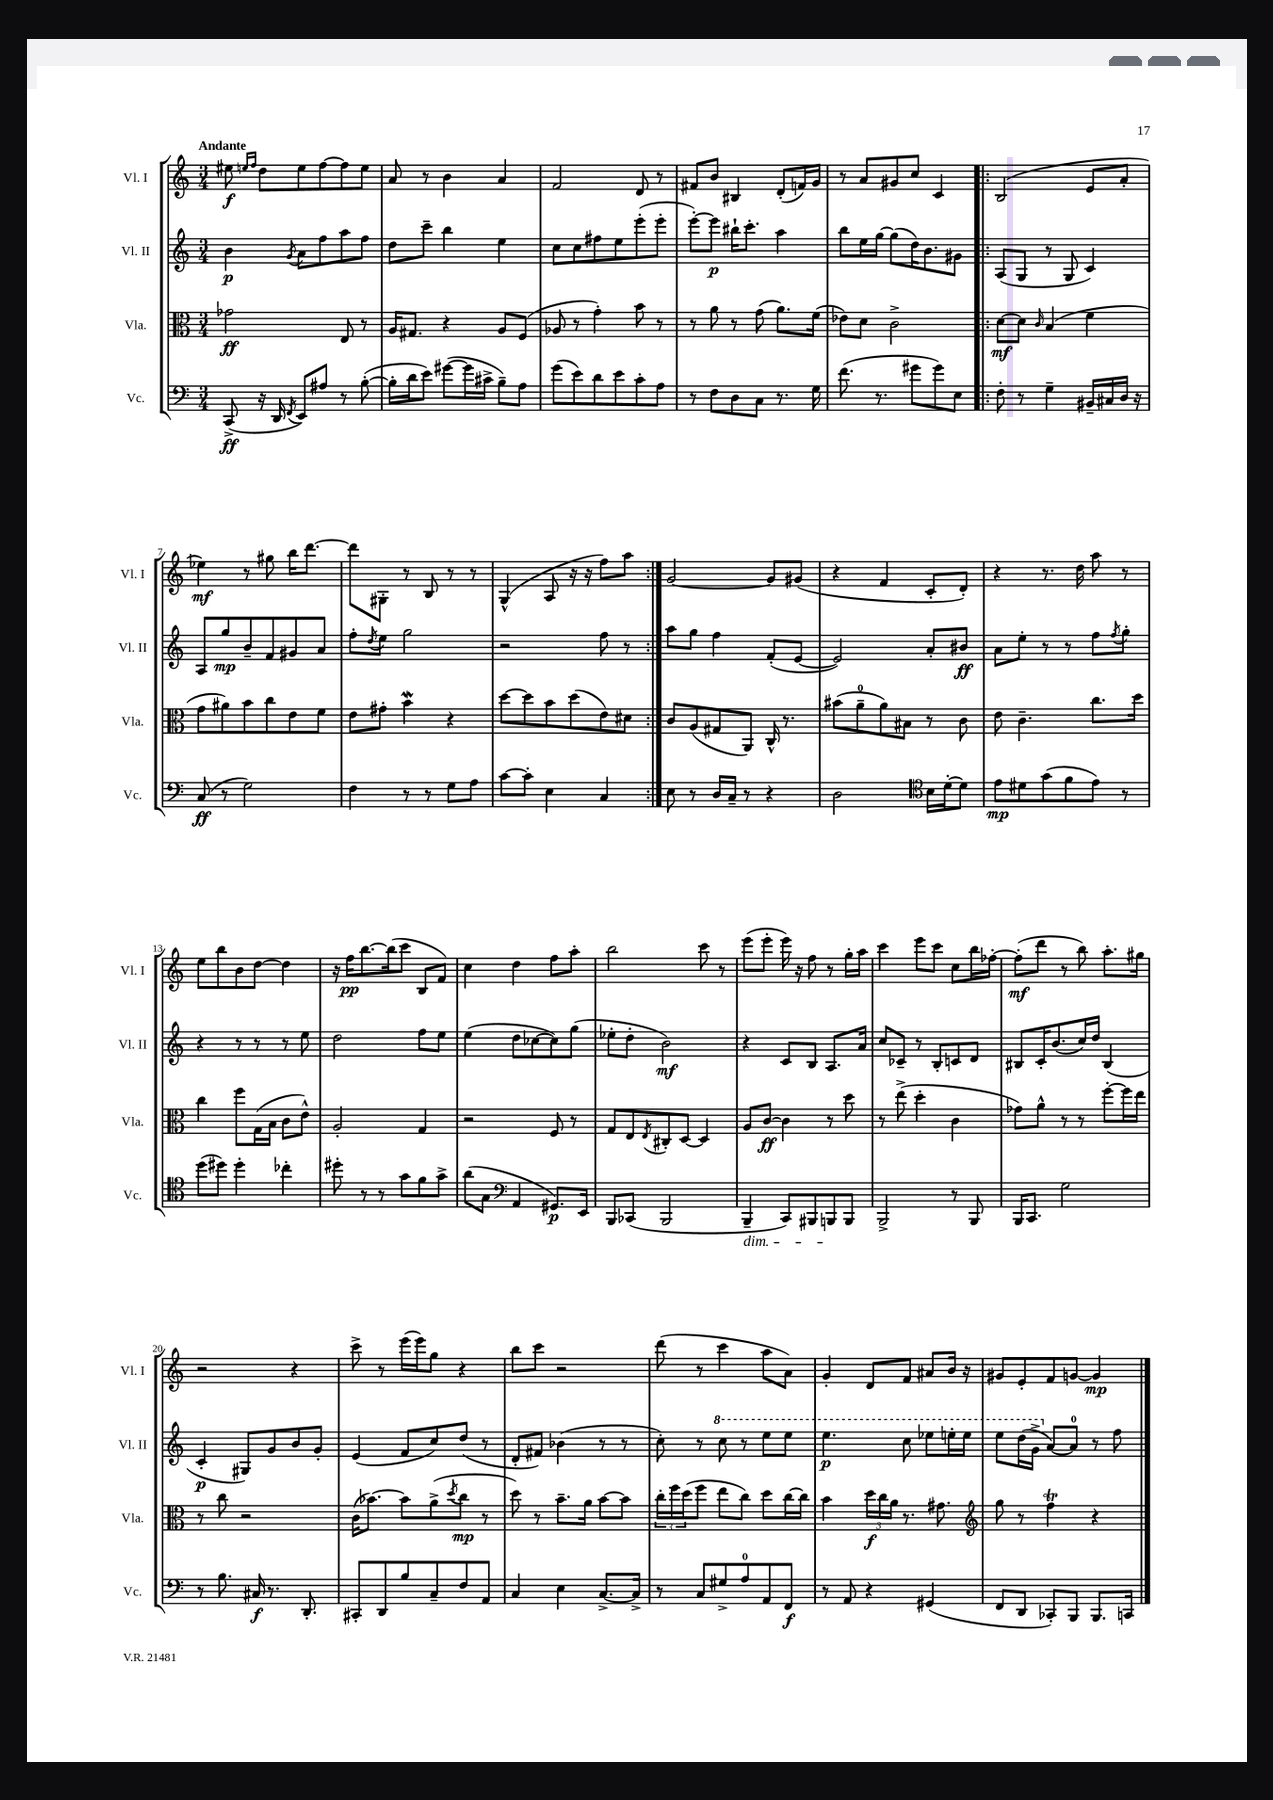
<<
\new StaffGroup <<
\new Staff = "s0" \with { instrumentName = "Vl. I" shortInstrumentName = "Vl. I" } {
    \clef treble \key c \major \numericTimeSignature \time 3/4 \tempo "Andante"
    eis''8\f \grace { e''16 f''16 } d''8 e''8 f''8~ f''8 e''8 |
    a'8 r8 b'4 a'4 |
    f'2 d'8 r8 |
    fis'8 b'8 bis4 d'8-.( f'16) g'16 |
    r8 a'8 gis'8 c''8 c'4 |
    \repeat volta 2 { b2( e'8 a'8-. |
    ees''4\mf) r8 gis''8 b''16 d'''8.~ |
    d'''8 gis8-. r8 b8 r8 r8 |
    g4-^( a8 r16 r16 f''8) a''8 | }
    g'2~ g'8 gis'8( |
    r4 f'4 c'8-. d'8-.) |
    r4 r8. d''16 a''8 r8 |
    e''8 b''8 b'8 d''8~ d''4 |
    r16 f''16\pp b''8.~ b''16( c'''8 b8 f'8) |
    c''4 d''4 f''8 a''8-. |
    b''2 c'''8 r8 |
    e'''8( e'''8-. e'''16) r16 f''8 r8 g''16-. a''16 |
    c'''4 e'''8 c'''8 c''8 b''16 fes''16~-. |
    fes''8-.\mf( d'''8 r8 b''8) a''8.-. gis''16 |
    r2 r4 |
    c'''8-> r8 e'''16( e'''16) g''8 r4 |
    b''8 c'''8 r2 |
    d'''8( r8 c'''4 a''8 a'8) |
    g'4-. d'8 f'8 ais'8 b'16 r16 |
    gis'8 e'8-. f'8 g'8~ g'4\mp \bar "|." |
}
\new Staff = "s1" \with { instrumentName = "Vl. II" shortInstrumentName = "Vl. II" } {
    \clef treble \key c \major \numericTimeSignature \time 3/4
    b'4\p \acciaccatura { g'8 } a'8 f''8 a''8 f''8 |
    d''8 c'''8-- b''4 e''4 |
    c''8 c''8 fis''8 e''8 e'''8-.( e'''8-. |
    e'''8~-.) e'''8\p bis''16-! c'''8.-. a''4 |
    b''8 e''16 g''16~ g''8( d''16) b'8. gis'8 |
    \repeat volta 2 { a8( g8 r8 g8 c'4) |
    a8 g''8\mp b'8-- f'8 gis'8 a'8 |
    f''8-. \acciaccatura { d''8 } e''8 g''2 |
    r2 f''8 r8 | }
    a''8 g''8 f''4 f'8-.( e'8~ |
    e'2) a'8-. bis'8\ff |
    a'8 e''8-. r8 r8 f''8 \acciaccatura { f''8 } g''8-. |
    r4 r8 r8 r8 e''8 |
    d''2 f''8 e''8 |
    e''4( d''8 ces''8~ ces''8) g''8( |
    ees''8-. d''8-. b'2\mf) |
    r4 c'8 b8 a8. a'16 |
    c''8 ces'8-- r8 b8-. c'8 d'8 |
    bis8 c'16-. b'8.( c''16) d''16 bis4( |
    c'4-.\p gis8) g'8 b'8 g'8-. |
    e'4( f'8 c''8) d''8( r8 |
    d'8-. fis'8) bes'4( r8 r8 |
    c''8-.) r8 \ottava #1 c'''8 r8 e'''8 e'''8 |
    e'''4.\p c'''8 ees'''8 e'''16-. e'''16 |
    e'''8 d'''16( g''16-> \ottava #0 a'8~) a'8-0 r8 f''8 \bar "|." |
}
\new Staff = "s2" \with { instrumentName = "Vla." shortInstrumentName = "Vla." } {
    \clef alto \key c \major \numericTimeSignature \time 3/4
    ges'2\ff e8 r8 |
    a16 gis8. r4 a8 f8( |
    aes8 r8 g'4-.) b'8 r8 |
    r8 a'8 r8 g'8( a'8.) f'16( |
    ees'8) d'8 c'2-> |
    \repeat volta 2 { d'8~\mf d'8 \grace { c'16 } b4( f'4 |
    g'8 ais'8) b'8 c''8 e'8 f'8 |
    e'8 gis'8-. b'4\mordent r4 |
    d''8~ d''8 b'8 d''8( e'8) dis'8 | }
    c'8 a8( gis8 a,8) c16-^ r8. |
    bis'8( a'8-0-- a'8) bis8 r8 c'8 |
    e'8 c'4.-- c''8. d''16 |
    c''4 f''8 g16( b16 c'8 e'8-^) |
    a2-. g4 |
    r2 f8 r8 |
    g8 e8 \acciaccatura { e8 } cis8-. d8~ d4 |
    a8 c'8~\ff c'4 r8 d''8 |
    r8 e''8->( d''4-. c'4 |
    ges'8) a'8-^ r8 r8 f''8~-. f''16 e''16 |
    r8 c''8 r2 |
    c'16( bes'8.~) bes'8 a'8->( \acciaccatura { d''8 } c''8\mp r8 |
    d''8) r8 b'8.-- a'16 b'8~ b'8 |
    \tuplet 3/2 { c''16-. f''16 d''16( } f''8 e''8 c''8) d''8 c''16~ c''16 |
    b'4 \tuplet 3/2 { d''16\f c''16 a'16 } r8. gis'8. |
    \clef treble g''8 r8 f''4\trill r4 \bar "|." |
}
\new Staff = "s3" \with { instrumentName = "Vc." shortInstrumentName = "Vc." } {
    \clef bass \key c \major \numericTimeSignature \time 3/4
    c,8->\ff( r16 d,16 \acciaccatura { f,8 } e,8) ais8 r8 b8~-.( |
    b16-. d'16 e'8) gis'8~( gis'16 cis'16-> b8--) a8 |
    g'8( e'8) d'8 e'8 c'8-. a8 |
    r8 f8 d8 c8 r8. g16 |
    f'8.( r8. gis'8 gis'8) e8 |
    \repeat volta 2 { f8-. r8 g4-- bis,16-- cis16 d16 r16 |
    c8\ff( r8 g2) |
    f4 r8 r8 g8 a8 |
    c'8~ c'8-. e4 c4 | }
    e8 r8 d16 c16-- r8 r4 |
    d2 \clef tenor b16 d'16~-. d'8 |
    e'8\mp dis'8 g'8( f'8 e'8) r8 |
    d''8( dis''8) dis''4-. ces''4-. |
    dis''8-. r8 r8 g'8 f'8 g'8-> |
    a'8( g8 \clef bass a,4 gis,8.\p) e,16 |
    b,,8 ces,8( b,,2 |
    b,,4--\dim c,8) bis,,8 b,,8\! b,,8 |
    b,,2-> r8 b,,8 |
    b,,16 c,8. g2 |
    r8 b8. cis16\f r8. d,8.-. |
    cis,8-. d,8 b8 c8-- f8 a,8 |
    c4 e4 c8.~-> c16-> |
    r8 c8 gis8-> a8-0 a,8 f,8\f |
    r8 a,8 r4 gis,4( |
    f,8 d,8 ces,8-.) b,,8 b,,8. c,16 \bar "|." |
}
>>
>>
